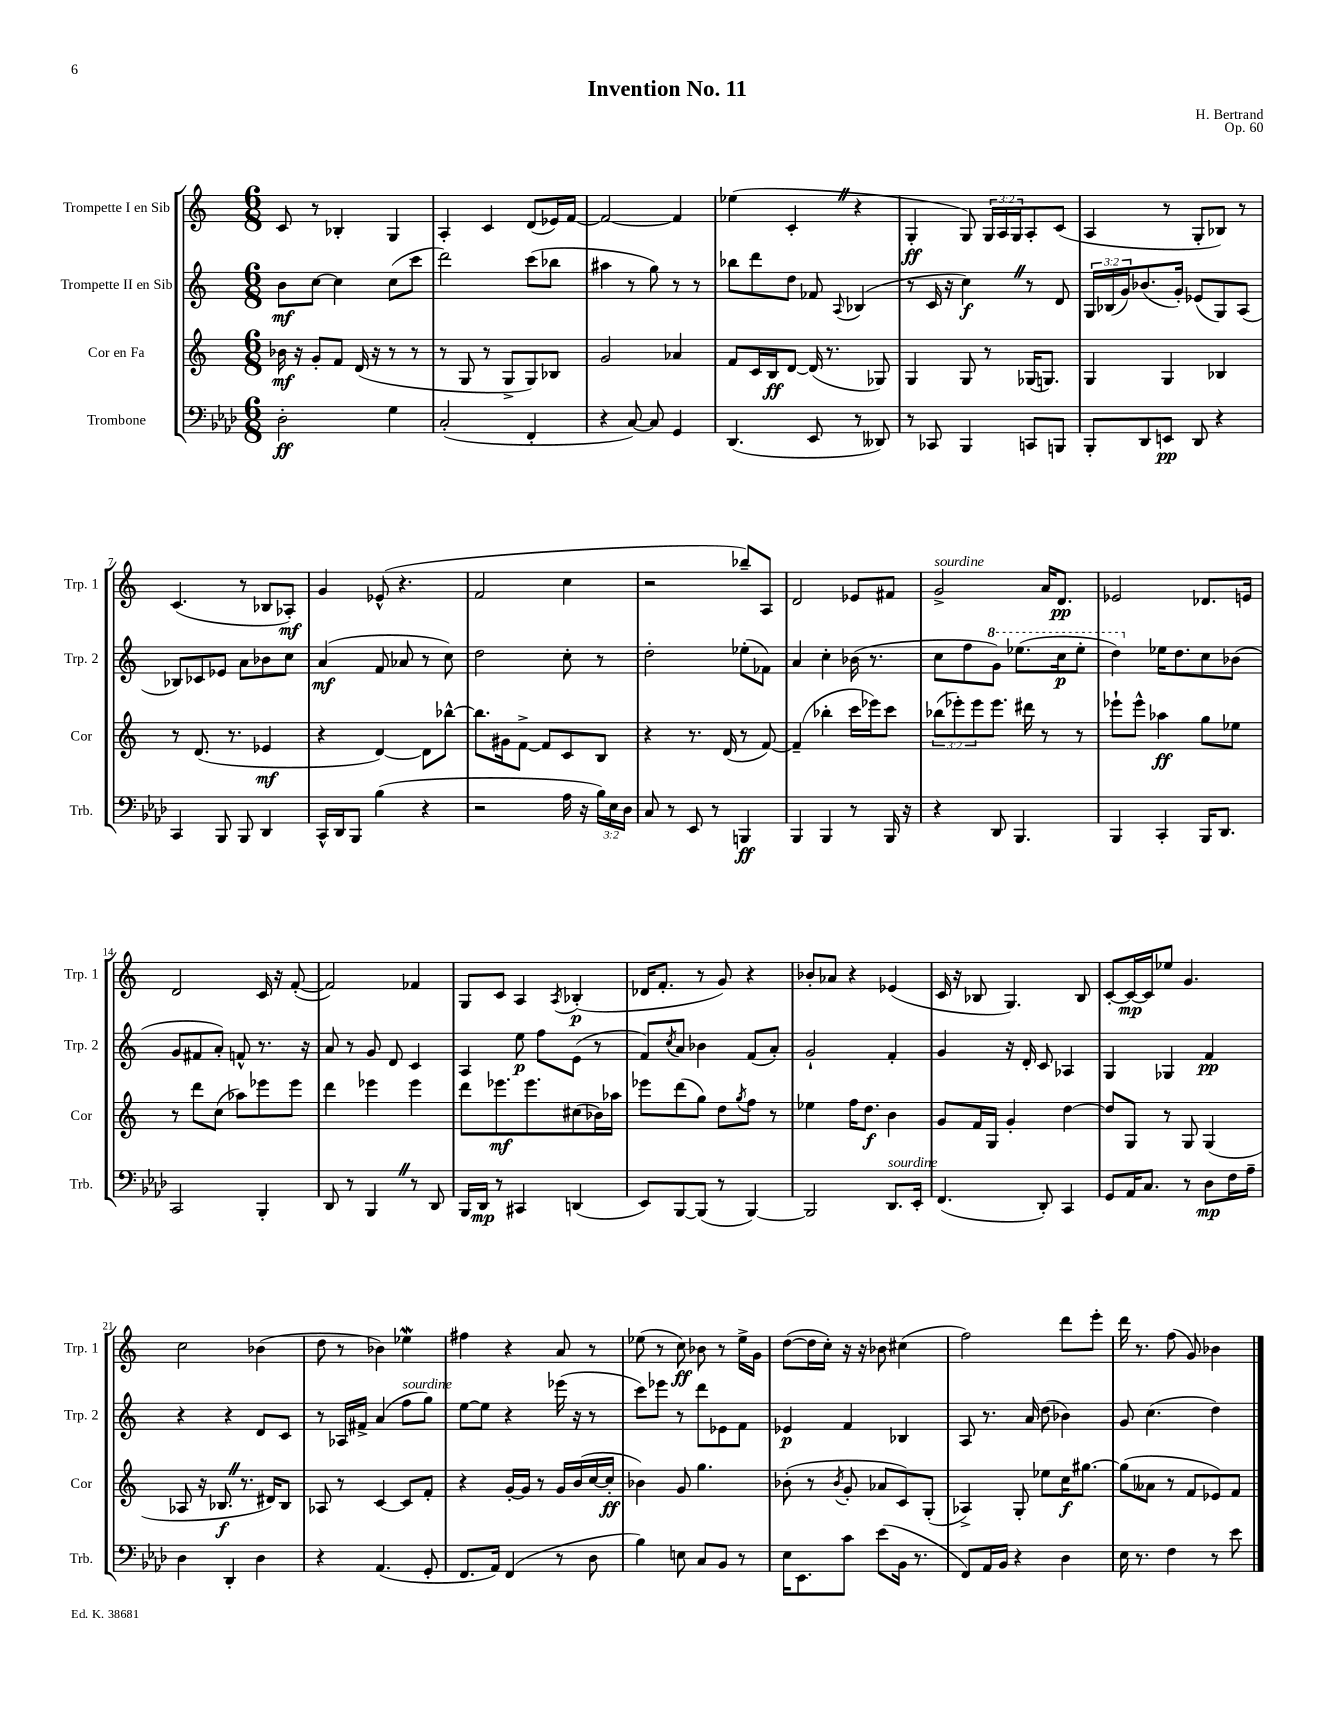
\header { title = "Invention No. 11" composer = "H. Bertrand" opus = "Op. 60" }
<<
\new StaffGroup <<
\new Staff = "s0" \with { instrumentName = "Trompette I en Sib" shortInstrumentName = "Trp. 1" } {
    \clef treble \key c \major \numericTimeSignature \time 6/8 \override Staff.TupletNumber.text = #tuplet-number::calc-fraction-text
    c'8 r8 bes4-. g4 |
    a4-. c'4 d'8( ees'16) f'16~ |
    f'2~ f'4 |
    ees''4( c'4-. \once \override BreathingSign.text = \markup { \musicglyph "scripts.caesura.straight" } \breathe r4 |
    g4-.\ff g8) \tuplet 3/2 { g16 a16 g16 } a8-. c'8( |
    a4 r8 g8-. bes8) r8 |
    c'4.( r8 bes8 aes8-.\mf) |
    g'4 ees'8-^( r4. |
    f'2 c''4 |
    r2 bes''8--) a8 |
    d'2 ees'8 fis'8 |
    g'2->^\markup { \italic "sourdine" } a'16 d'8.\pp |
    ees'2 des'8. e'16 |
    d'2 c'16 r16 f'8~-.( |
    f'2) fes'4 |
    g8 c'8 a4 \acciaccatura { a8 } bes4-.\p( |
    des'16 f'8.-. r8 g'8) r4 |
    bes'8-. aes'8 r4 ees'4( |
    c'16 r16 bes8 g4.) bes8 |
    c'8~-. c'16~\mp c'16 ees''8 g'4. |
    c''2 bes'4( |
    d''8 r8 bes'4) ees''4\mordent |
    fis''4 r4 a'8 r8 |
    ees''8( r8 c''8\ff) bes'8 r8 ees''16-> g'16 |
    d''8~( d''16 c''16-.) r16 r16 bes'8 cis''4( |
    f''2) d'''8 e'''8-. |
    d'''16 r8. f''8( g'8) bes'4 \bar "|." |
}
\new Staff = "s1" \with { instrumentName = "Trompette II en Sib" shortInstrumentName = "Trp. 2" } {
    \clef treble \key c \major \numericTimeSignature \time 6/8 \override Staff.TupletNumber.text = #tuplet-number::calc-fraction-text
    b'8\mf c''8~ c''4 c''8( c'''8 |
    d'''2) c'''8( bes''8 |
    ais''4 r8 g''8) r8 r8 |
    bes''8 d'''8 d''8 fes'8 \appoggiatura { a8 } bes4( |
    r8 c'16 r16 c''4\f) \once \override BreathingSign.text = \markup { \musicglyph "scripts.caesura.straight" } \breathe r8 d'8 |
    \tuplet 3/2 { g16 bes16( g'16) } bes'8.( g'16-.) ees'8( g8) a8( |
    bes8) ces'8 ees'8 a'8 bes'8 c''8 |
    a'4\mf( f'8 aes'8 r8 c''8) |
    d''2 c''8-. r8 |
    d''2-. ees''8-.( fes'8) |
    a'4 c''4-. bes'16( r8. |
    c''8 f''8 \ottava #1 g''8) ees'''8.( c'''16\p ees'''8-. |
    d'''4) \ottava #0 ees''16 d''8. c''8 bes'8( |
    g'8 fis'8 a'8-.) f'8-^ r8. r16 |
    a'8 r8 g'8 d'8 c'4 |
    a4 e''8\p f''8 e'8( r8 |
    f'8) \acciaccatura { c''8 } a'8 bes'4 f'8( a'8-.) |
    g'2-! f'4-. |
    g'4 r16 d'16-. c'8 aes4 |
    g4 ges4 f'4\pp |
    r4 r4 d'8 c'8 |
    r8 aes16 fis'16-> a'4( f''8^\markup { \italic "sourdine" } g''8) |
    e''8~ e''8 r4 ees'''16( r16 r8 |
    c'''8) ees'''8 r8 d'''8 ees'8 f'8 |
    ees'4\p f'4 bes4 |
    a8 r8. a'16 d''8( bes'4) |
    g'8 c''4.( d''4) \bar "|." |
}
\new Staff = "s2" \with { instrumentName = "Cor en Fa" shortInstrumentName = "Cor" } {
    \clef treble \key c \major \numericTimeSignature \time 6/8 \override Staff.TupletNumber.text = #tuplet-number::calc-fraction-text
    bes'16\mf r16 g'8-. f'8 d'16( r16 r8 r8 |
    r8 g8 r8 g8-> g8) bes8 |
    g'2 aes'4 |
    f'8 c'16 b16\ff d'8~ d'16( r8. ges8) |
    g4 g8 r8 ges16( g8.) |
    g4 g4 bes4 |
    r8 d'8.( r8. ees'4\mf |
    r4 d'4~) d'8 bes''8~-^ |
    bes''8. gis'16 f'8~-> f'8 c'8 b8 |
    r4 r8. d'16( r8 f'8~) |
    f'4--( bes''4-. c'''16 ees'''16) c'''8 |
    \tuplet 3/2 { bes''8( ees'''8-.) ees'''8 } ees'''8. dis'''16 r8 r8 |
    ees'''8-! ees'''8-^ aes''4\ff g''8 ees''8 |
    r8 d'''8 c''8( aes''8) ees'''8 ees'''8 |
    d'''4 ees'''4 ees'''4 |
    d'''8 ees'''8.\mf ees'''8. cis''8( bes'16) aes''16 |
    ees'''8 d'''8( g''8) d''8 \acciaccatura { g''8 } f''8 r8 |
    ees''4 f''16 d''8.\f b'4 |
    g'8 f'16 g16 g'4-. d''4~ |
    d''8 g8 r8 g8 g4( |
    aes8 r16 bes8.\f \once \override BreathingSign.text = \markup { \musicglyph "scripts.caesura.straight" } \breathe r8. dis'16) bes8 |
    aes8 r8 c'4~ c'8 f'8-. |
    r4 g'16~-. g'16 r8 g'16 b'16( c''16~ c''16-.\ff |
    bes'4) g'8 g''4. |
    bes'8-.( r8 \acciaccatura { bes'8 } g'8-. aes'8 c'8) g8-.( |
    aes4->) g8-. ees''8 c''16\f gis''8.~ |
    gis''8( aeses'8 r8 f'8 ees'8) f'8 \bar "|." |
}
\new Staff = "s3" \with { instrumentName = "Trombone" shortInstrumentName = "Trb." } {
    \clef bass \key aes \major \numericTimeSignature \time 6/8 \override Staff.TupletNumber.text = #tuplet-number::calc-fraction-text
    des2-.\ff g4 |
    c2-.( f,4-. |
    r4 c8~) c8 g,4 |
    des,4.( ees,8 r8 deses,8) |
    r8 ces,8 bes,,4 c,8 b,,8 |
    bes,,8-. des,8 e,8\pp des,8 r4 |
    c,4 bes,,8 bes,,8 des,4 |
    c,16-^ des,16 bes,,8 bes4( r4 |
    r2 aes16 r16 \tuplet 3/2 { bes16) ees16 des16 } |
    c8 r8 ees,8 r8 b,,4\ff |
    bes,,4 bes,,4 r8 bes,,16 r16 |
    r4 des,8 bes,,4. |
    bes,,4 c,4-. bes,,16 des,8. |
    c,2 bes,,4-. |
    des,8 r8 bes,,4 \once \override BreathingSign.text = \markup { \musicglyph "scripts.caesura.straight" } \breathe r8 des,8 |
    bes,,16 des,16\mp r8 cis,4 d,4( |
    ees,8) bes,,8~ bes,,8( r8 bes,,4~) |
    bes,,2 des,8.^\markup { \italic "sourdine" } ees,16-. |
    f,4.( des,8-.) c,4 |
    g,8 aes,16 c8. r8 des8\mp f16 aes16-- |
    des4 des,4-. des4 |
    r4 aes,4.( g,8-. |
    f,8. aes,16) f,4( r8 des8 |
    bes4) e8 c8 bes,8 r8 |
    ees16 ees,8. c'8 ees'8( bes,16 r8. |
    f,8) aes,16 bes,16 r4 des4 |
    ees16 r8. f4 r8 ees'8 \bar "|." |
}
>>
>>
